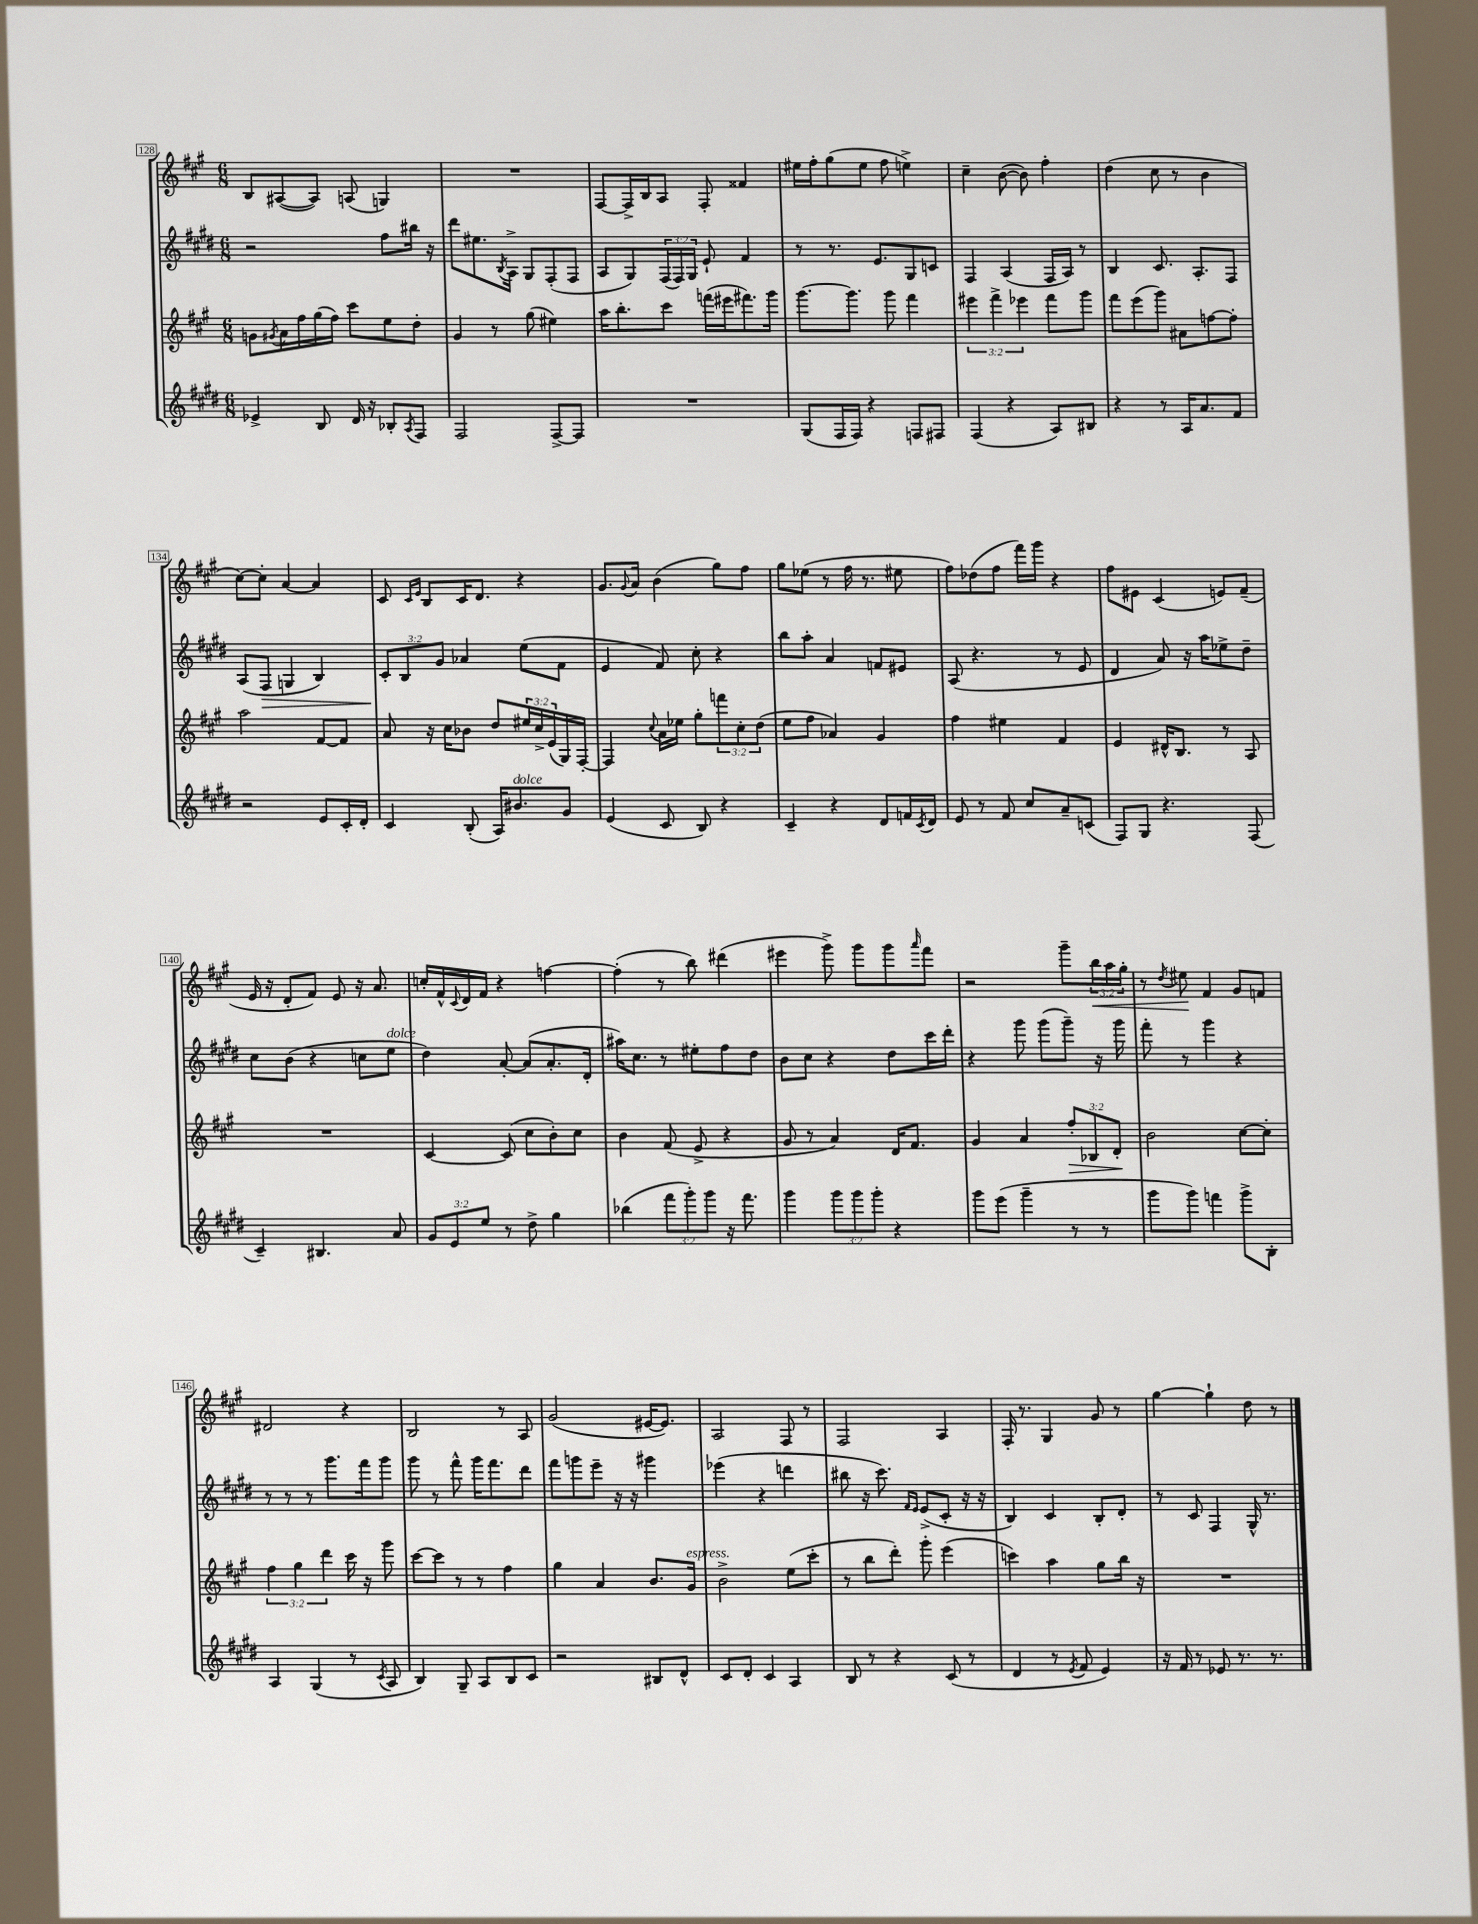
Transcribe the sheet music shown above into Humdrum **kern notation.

**kern	**kern	**kern	**kern
*staff4	*staff3	*staff2	*staff1
*clefG2	*clefG2	*clefG2	*clefG2
*k[f#c#g#d#]	*k[f#c#g#]	*k[f#c#g#d#]	*k[f#c#g#]
*M6/8	*M6/8	*M6/8	*M6/8
4e-^/	8g\L	2r	8B/L
.	8qg#/	.	.
.	16a\L	.	([8A#/
.	16ff#\	.	.
8B/	(16gg#\	.	8A#/]J)
.	16ff#\JJ)	.	.
16d#/	8ccc#\L	.	(8A/
16r	.	.	.
8B-'/L	8ee\	8ff#\L	4G/)
8qA/	.	.	.
8F#/J	8dd'\J	16bb#\Jk	.
.	.	16r	.
=	=	=	=
2F#/	4g#/	8ddd#\L	2.r
.	.	8.ee#\	.
.	8r	.	.
.	.	8qB/	.
.	.	16A^\Jk	.
.	(8gg#\	8G#/L	.
[8F#^/L	4ee#\)	(8F#'/	.
8F#/]J	.	8F#/J	.
=	=	=	=
2.r	16aa\LK	8A/L	[8F#/L
.	8.bb'\	.	.
.	.	8G#/)	16F#^/]L
.	.	.	16B/J
.	8ccc#\J	(24F#/L	8A/J
.	.	24F#/)	.
.	.	24G#/JJ	.
.	(16fff\LL	8e`/	8F#'/
.	16eee#\J	.	.
.	8.fff#\)	4f#/	4f##/
.	16ggg#\Jk	.	.
=	=	=	=
(8G#/L	[8.ggg#\L	8r	16ee#\LL
.	.	.	16ff#'\J
16F#/L	.	8.r	(8gg#\
16F#/JJ)	8.ggg#\]J	.	.
4r	.	.	8ee#\J
.	.	8.e/L	.
.	8ggg#\	.	8ff#\
8F/L	4fff#\	8G#/	4ee^\)
8F#/J	.	8c/J	.
=	=	=	=
(4F#/	6eee#\	4F#/	4cc#~\
.	6fff#^\	.	.
4r	.	(4A/	([8b\
.	6eee-\	.	.
.	.	.	8b\])
8A/L)	8fff#\L	16F#/LL	4ff#'\
.	.	16A/JJ)	.
8B#/J	8ggg#\J	8r	.
=	=	=	=
4r	8fff#\L	4B/	(4dd\
.	(8eee\	.	.
8r	8ggg#\J)	8.c#/	8cc#\
16A/LK	8a#\L	.	8r
8.a/	.	8.A'/L	.
.	[8ff\	.	4b\
8f#/J	8ff'\]J	8F#/J	.
=	=	=	=
2r	2aa\	(8A/L	[8cc#\L)
.	.	8F#/J	8cc#'\]J
.	.	4G/	[4a/
8e/L	[8f#/L	4B/)	4a/]
16c#'/L	8f#/]J	.	.
16d#'/JJ	.	.	.
=	=	=	=
4c#/	8a/	12c#'/L	8c#/
.	.	12B/	.
.	.	.	16qqc#/LL
.	.	.	16qqe/JJ
.	16r	.	8B/L
.	.	12g#/J	.
.	16cc#\LK	.	.
(8B'/	8b-\J	4a-/	16c#/K
.	.	.	8.d/J
16A/LK)	8dd/L	.	.
8.b#/	.	.	.
.	24ee#/L	(8ee\L	4r
.	24cc#^/	.	.
.	(24e/	.	.
8g#/J	16G#/)	8f#\J	.
.	[16F#'/JJ	.	.
=	=	=	=
(4e/	4F#/]	4e/	8.g#/L
.	.	.	8qqg#/
.	.	.	16a/Jk
.	8qqcc#/	.	.
8c#/	16a\LL	8f#/)	(4b\
.	16ee-\JJ	.	.
8B/)	8gg#'\L	8cc#'\	.
4r	12fff\	4r	8gg#\L)
.	12cc#'\	.	.
.	.	.	8ff#\J
.	(12dd\J	.	.
=	=	=	=
4c#~/	8ee\L	8bb\L	8gg#\L
.	8ff#\J	8aa'\J	(8ee-\J
4r	4a-/)	4a/	8r
.	.	.	16ff#\
.	.	.	8.r
8d#/L	4g#/	8f/L	.
16f/L	.	8e#/J	8ee#\
8qc#/	.	.	.
16d#/JJ	.	.	.
=	=	=	=
8e/	4ff#\	(8A/	8ff#\L)
8r	.	4.r	(8dd-\
8f#/	4ee#\	.	8ff#\J
8cc#/L	.	.	16fff#\LL)
.	.	.	16ggg#\JJ
8a~/	4f#/	8r	4r
(8c/J	.	8e/	.
=	=	=	=
8F#/L)	4e/	4d#/	8ff#\L
8G#/J	.	.	8e#\J
4.r	16d#^^/LK	8a/)	(4c#/
.	8.B/J	.	.
.	.	16r	.
.	.	16aa\LK	.
.	8r	8ee-^\	8e/L)
(8F#/	8A/	8dd#~\J	(8f#~/J
=	=	=	=
4c#~/)	2.r	8cc#\L	16e/
.	.	.	16r
.	.	(8b\J	8d'/L
4.B#/	.	4r	8f#/J)
.	.	.	8e/
.	.	8cc\L	16r
.	.	.	8.a/
8a/	.	8ee\J	.
=	=	=	=
12g#/L	[4c#/	4dd#\)	16cc'/LL
.	.	.	16f#^^/
12e/	.	.	.
.	.	.	8qqc#/
.	.	.	16d/
12ee/J	.	.	.
.	.	.	16f#/JJ
8r	(8c#/]	[8a'/	4r
8dd#^\	8cc#\L	(8a/]L	.
4gg#\	8b'\)	8.a'/	[4ff\
.	8cc#\J	.	.
.	.	16d#'/Jk	.
=	=	=	=
(4bb-\	4b\	16aa#\LK)	(4ff'\]
.	.	8.cc#\J	.
12fff#\L	(8f#/	8r	8r
12ggg#'\)	.	.	.
.	8e^/	8ee#'\L	8bb\)
12ggg#\J	.	.	.
16r	4r	8ff#\	(4ddd#\
8.fff#\	.	.	.
.	.	8dd#\J	.
=	=	=	=
4ggg#\	8g#/	8b\L	4eee#\
.	8r	8cc#\J	.
12ggg#\L	4a/)	4r	8ggg#^\)
12ggg#\	.	.	.
.	.	.	8ggg#\L
12ggg#'\J	.	.	.
4r	16d/LK	8dd#\L	8ggg#\
.	8.f#/J	.	.
.	.	.	16qqaaa/
.	.	16ccc#\L	8fff#\J
.	.	16ddd#'\JJ	.
=	=	=	=
8ggg#\L	4g#/	4r	2r
(8eee\J	.	.	.
4ggg#~\	4a/	8ggg#\	.
.	.	(8ggg#\L	.
8r	12ff#'/L	8ggg#~\J)	8ggg#~\L
.	12B-/	.	.
8r	.	16r	24bb\L
.	12d'/J	.	24aa\
.	.	16ggg#\	.
.	.	.	24gg#'\JJ
=	=	=	=
8ggg#\L	2b\	8fff#'\	8r
.	.	.	8qdd/
8ggg#\J)	.	8r	8ee#\
4fff\	.	4ggg#\	4f#/
8ggg#^\L	[8cc#\L	4r	8g#/L
8B'\J	8cc#'\]J	.	8f/J
=	=	=	=
4A/	6ff#\	8r	2d#/
.	.	8r	.
.	6gg#\	.	.
(4G#/	.	8r	.
.	6ddd\	.	.
.	.	8.ggg#\L	.
8r	16ccc#\	.	4r
.	16r	16fff#\k	.
8qc#/	.	.	.
8A/	8ggg#\	8ggg#\J	.
=	=	=	=
4B/)	[8ccc#\L	8ggg#\	2B/
.	8ccc#\]J	8r	.
8G#~/	8r	8fff#^^\	.
8A/L	8r	16ggg#\LK	.
.	.	8.fff#\	.
8B/	4ff#\	.	8r
8c#/J	.	8ddd#\J	8A/
=	=	=	=
2r	4gg#\	8fff#\L	(2g#/
.	.	8ggg\	.
.	4a/	8eee~\J	.
.	.	16r	.
.	.	16r	.
8B#/L	8.b/L	4ggg#\	[16e#/LK
.	.	.	8.e#/]J)
8d#^^/J	.	.	.
.	16g#/Jk	.	.
=	=	=	=
8c#/L	2b^\	(4eee-\	2A/
8d#'/J	.	.	.
4c#/	.	4r	.
4A/	(8ee\L	4ddd\	8F#/
.	8ccc#'\J	.	8r
=	=	=	=
8B/	8r	8bb#\	2F#/
8r	8bb\L	16r	.
.	.	8.ccc#\)	.
4r	8ddd'\J)	.	.
.	.	16qqf#/LL	.
.	.	16qqe/JJ	.
.	8ggg#'\	(8e^/L	.
(8c#/	(4eee\	8c#'/J	4A/
8r	.	16r	.
.	.	16r	.
=	=	=	=
4d#/	4ccc\)	4B/)	16F#'/
.	.	.	8.r
8r	4aa\	4c#/	4G#/
8qe/	.	.	.
8f#/	.	.	.
4e/)	8gg#\L	8B'/L	8g#/
.	16bb\Jk	8d#'/J	8r
.	16r	.	.
=	=	=	=
16r	2.r	8r	[4gg#\
16f#/	.	.	.
8r	.	8c#/	.
8e-/	.	4F#/	4gg#`\]
8.r	.	.	.
.	.	16G#^^/	8dd\
8.r	.	8.r	.
.	.	.	8r
==	==	==	==
*-	*-	*-	*-
